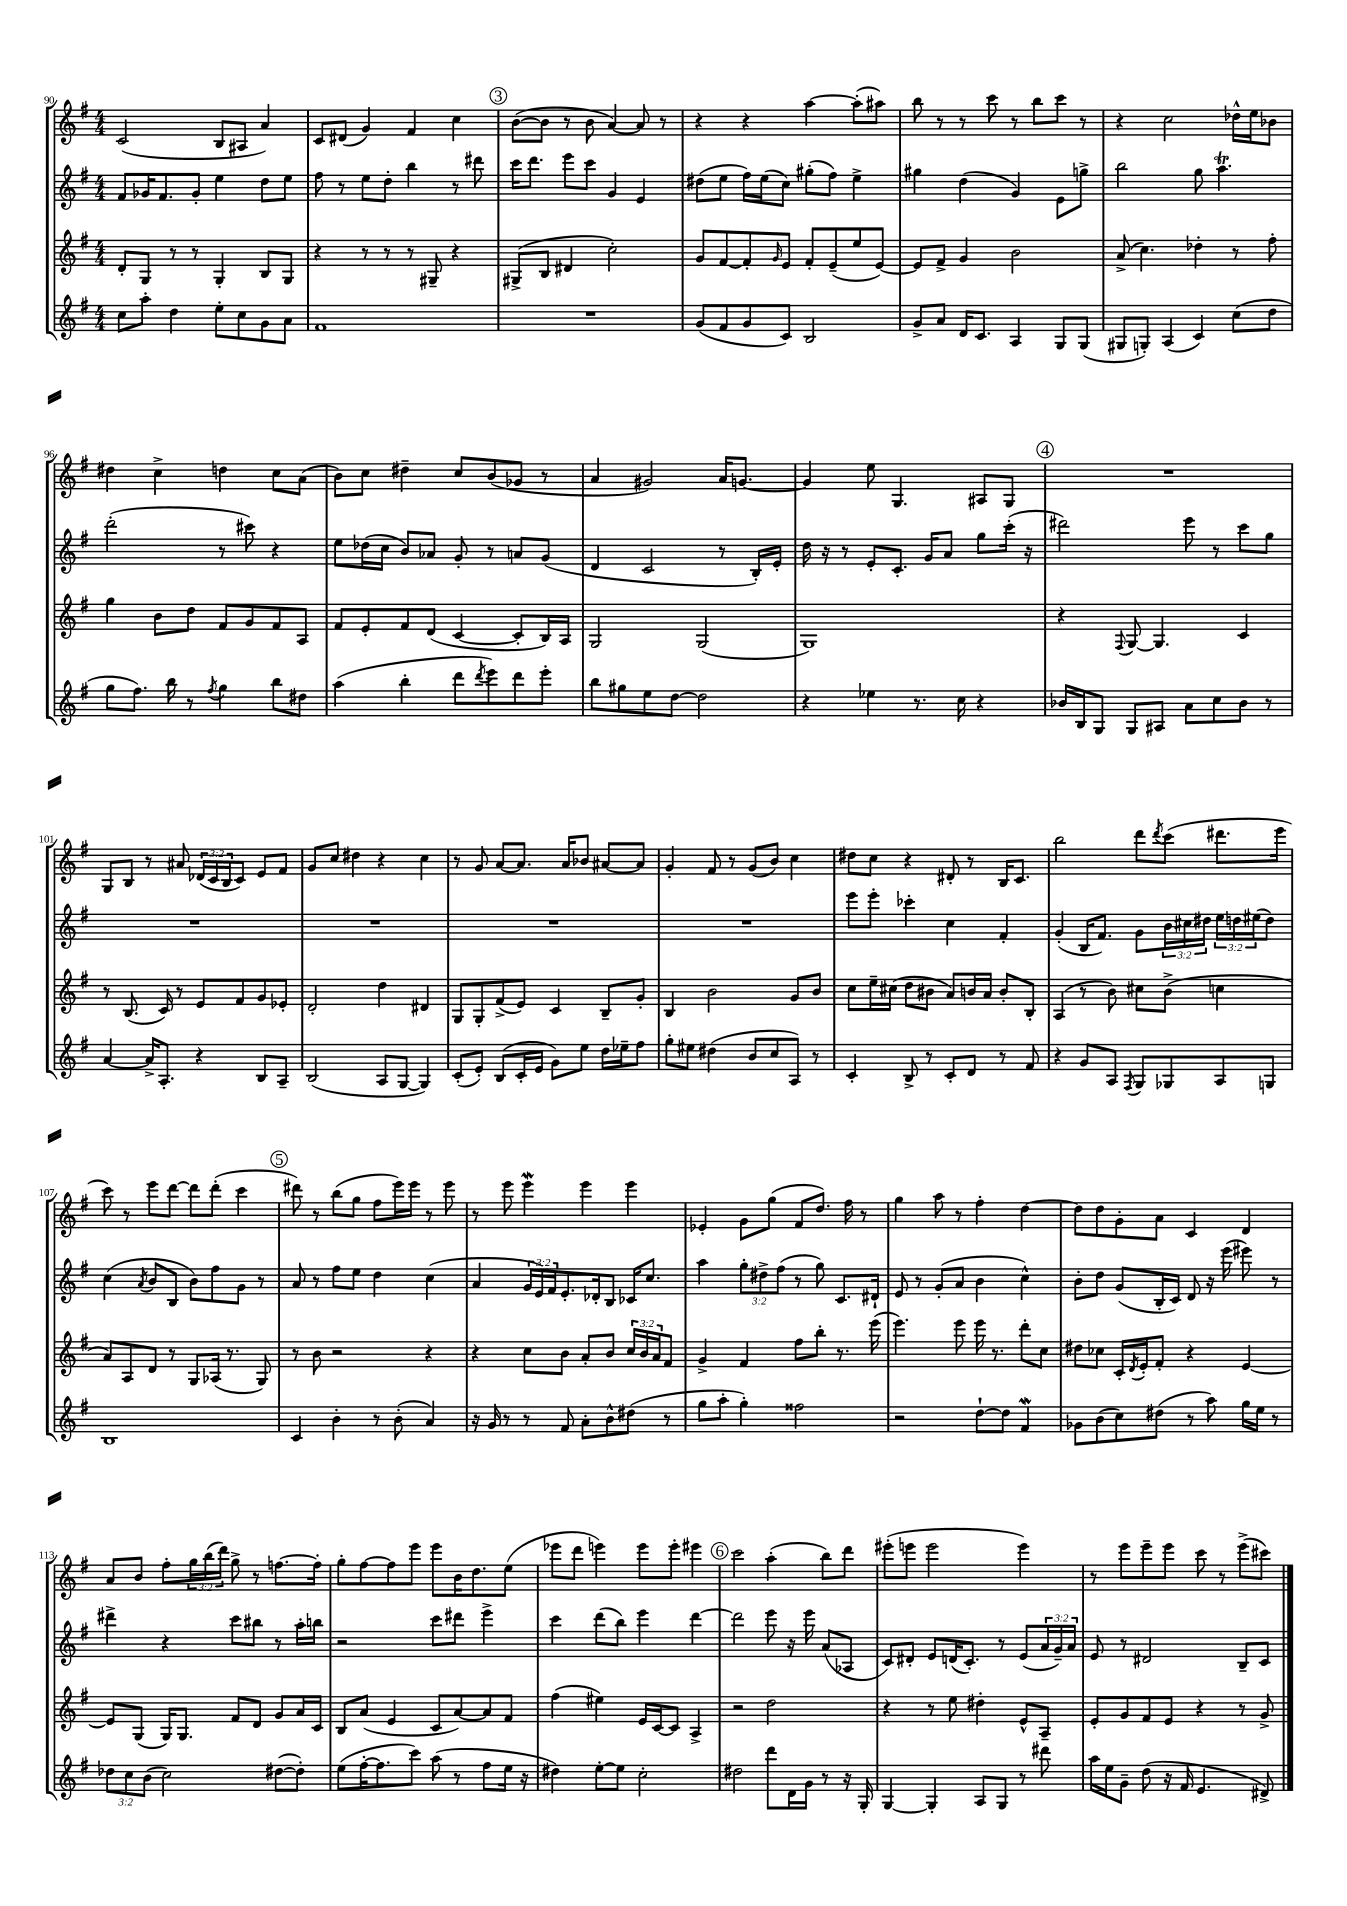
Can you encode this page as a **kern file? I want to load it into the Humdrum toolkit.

**kern	**kern	**kern	**kern
*part4	*part3	*part2	*part1
*staff4	*staff3	*staff2	*staff1
*clefG2	*clefG2	*clefG2	*clefG2
*k[f#]	*k[f#]	*k[f#]	*k[f#]
*M4/4	*M4/4	*M4/4	*M4/4
=90	=90	=90	=90
8cc\L	8d'/L	8f#/L	(2c/
8aa'\J	8G/J	16g-X/K	.
.	.	8.f#/	.
4dd\	8r	.	.
.	8r	8g-'/J	.
8ee'\L	4G'/	4ee\	8B/L
8cc\	.	.	8A#X/J
8g\	8B/L	8dd\L	4a/)
8a\J	8G/J	8ee\J	.
=91	=91	=91	=91
1f#	4r	8ff#\	8c/L
.	.	8r	(8d#X/J
.	8r	8ee\L	4g/)
.	8r	8dd'\J	.
.	8r	4bb\	4f#/
.	8G#X~/	.	.
.	4r	8r	4cc\
.	.	8ddd#X\	.
!!LO:REH:place=s1:t=3
=92	=92	=92	=92
1r	(8G#X^/L	16ccc\KL	([8b\L
.	.	8.ddd\J	.
.	8B/J	.	8b\J]
.	4d#X/	8eee\L	8r
.	.	8ccc\J	8b\
.	2cc'\)	4g/	[4a/)
.	.	4e/	8a/]
.	.	.	8r
=93	=93	=93	=93
(8g/L	8g/L	(8dd#X\L	4r
8f#/	[8f#/	8ee\J	.
8g/	8f#'/]	16ff#\LL)	4r
.	.	(16ee\J	.
.	16qqg/	.	.
8c/J)	8e/J	8cc\J)	.
2B/	8f#'/L	(8gg#X'\L	[4aa\
.	(8e~/	8ff#\J)	.
.	8ee/	4ee^\	(8aa'\L]
.	[8e/J)	.	8aa#X\J)
=94	=94	=94	=94
8g^/L	8e/L]	4gg#X\	8bb\
8a/J	8f#^/J	.	8r
16d/KL	4g/	(4dd\	8r
8.c/J	.	.	.
.	.	.	8ccc\
4A/	2b\	4g/)	8r
.	.	.	8bb\L
8G/L	.	8e\L	8ccc\J
(8G/J	.	8ggn^\J	8r
=95	=95	=95	=95
8G#X/L	(8a^/	2bb\	4r
8Gn'/J)	4.cc\)	.	.
(4A/	.	.	2cc\
4c/)	4dd-X'\	8gg\	.
.	.	4.aaT\	.
(8cc\L	8r	.	16dd-X^^\LL
.	.	.	16ee\J
8dd\J	8ff#'\	.	8b-X\J
!!LO:LB:g=z
=96	=96	=96	=96
8gg\L	4gg\	(2ddd'\	4dd#X\
8.ff#\J)	.	.	.
.	8b\L	.	4cc^\
16bb\	.	.	.
8r	8dd\J	.	.
8qff#/	.	.	.
4gg\	8f#/L	8r	4ddn\
.	8g/	8ccc#X\)	.
8bb\L	8f#/	4r	8cc\L
8dd#X\J	8A/J	.	(8a\J
=97	=97	=97	=97
(4aa\	8f#/L	8ee\L	8b\L)
.	8e'/	(16dd-X\L	8cc\J
.	.	16cc\JJ	.
4bb'\	8f#/	8b/L)	4dd#X~\
.	(8d/J	8a-X/J	.
8ddd\L	[4c/	8g'/	8cc/L
8qddd/	.	.	.
8eee\)	.	8r	(8b/
8ddd\	8c'/L]	8an/L	8g-X/J
8eee'\J	16B/L)	(8g/J	8r
.	16A/JJ	.	.
=98	=98	=98	=98
8bb\L	2G/	4d/	4a/
8gg#X\	.	.	.
8ee\	.	2c/	2g#X/)
[8dd\J	.	.	.
2dd\]	(2G/	.	.
.	.	8r	16a/KL
.	.	.	[8.gn/J
.	.	16B'/LL)	.
.	.	16e'/JJ	.
=99	=99	=99	=99
4r	1G)	16dd\	4g/]
.	.	16r	.
.	.	8r	.
4ee-X\	.	8e'/L	8ee\
.	.	8.c'/J	4.G/
8.r	.	.	.
.	.	16g/KL	.
.	.	8a/J	.
16cc\	.	.	.
4r	.	8gg\L	8A#X/L
.	.	(16ccc'\Jk	8G/J
.	.	16r	.
!!LO:REH:place=s1:t=4
=100	=100	=100	=100
16b-X/LL	4r	2ddd#X\)	1r
16B/J	.	.	.
8G/J	.	.	.
.	8qqF#/	.	.
8G/L	[8G/	.	.
8A#X/J	4.G/]	.	.
8a\L	.	8eee\	.
8cc\	.	8r	.
8b-\J	4c/	8ccc\L	.
8r	.	8gg\J	.
!!LO:LB:g=z
=101	=101	=101	=101
[4a/	8r	1r	8G/L
.	(8.B/	.	8B/J
16a^/KL]	.	.	8r
8.A'/J	16c/)	.	.
.	8r	.	8a#X/
4r	8e/L	.	(24d-X/LL
.	.	.	24c/
.	.	.	24B/J
.	8f#/	.	8c/J)
8B/L	8g/	.	8e/L
8A~/J	8e-X'/J	.	8f#/J
=102	=102	=102	=102
(2B/	2d'/	1r	8g/L
.	.	.	8cc/J
.	.	.	4dd#X\
8A/L	4dd\	.	4r
[8G/J	.	.	.
4G/])	4d#X/	.	4cc\
=103	=103	=103	=103
(8c'/L	8G/L	1r	8r
8e'/J)	8G'/	.	8g/
(8B/L	(8f#^/	.	[8a/L
16c'/L	8e/J)	.	8.a/J]
16e/JJ	.	.	.
8g\L)	4c/	.	.
.	.	.	16a/KL
8ee\J	.	.	8b-X/J
16dd\LL	8B~/L	.	[8a#X/L
16ee-X~\J	.	.	.
8ff#\J	8g'/J	.	8a#/J]
=104	=104	=104	=104
8gg'\L	4B/	1r	4g'/
8ee#X\J	.	.	.
(4dd#X\	2b\	.	8f#/
.	.	.	8r
8b/L	.	.	(8g/L
8cc/	.	.	8b/J)
8A/J)	8g/L	.	4cc\
8r	8b/J	.	.
=105	=105	=105	=105
4c'/	8cc\L	8eee\L	8dd#X\L
.	16ee~\L	8eee'\J	8cc\J
.	(16cc#X\JJ	.	.
8B^/	8dd\L	4ccc-X'\	4r
8r	8b#X\J	.	.
8c'/L	8a/L)	4cc\	8d#X'/
8d/J	16bn/L	.	8r
.	16a/JJ	.	.
8r	8b'/L	4f#'/	16B/KL
.	.	.	8.c/J
8f#/	8B'/J	.	.
=106	=106	=106	=106
4r	(4A/	(4g'/	2bb\
8g/L	8r	16B/KL	.
.	.	8.f#/J)	.
8A/J	8b\)	.	.
8qF#/	.	.	.
8G/L	8cc#X\L	8g\L	8ddd\L
.	.	.	8qddd/
8G-X/	(8b^\J	24b\L	(8ccc\J
.	.	24cc#X\	.
.	.	24dd#X\JJ	.
8A/	4ccn\	24ee\LL	8.ddd#X\L
.	.	24ddn\	.
.	.	(24ee#X\J	.
8Gn/J	.	8dd\J)	.
.	.	.	16eee\Jk
!!LO:LB:g=z
=107	=107	=107	=107
1B	8a/L)	(4cc\	8ccc\)
.	8A/	.	8r
.	.	8qa/	.
.	8d/J	8b/L	8eee\L
.	8r	8B/J	[8ddd\J
.	8G/L	8b\L)	8ddd\L]
.	(16A-X/Jk	8ff#\	(8ddd'\J
.	8.r	.	.
.	.	8g\J	4ccc\
.	8G/)	8r	.
!!LO:REH:place=s1:t=5
=108	=108	=108	=108
4c/	8r	8a/	8ddd#X\)
.	8b\	8r	8r
4b'\	2r	8ff#\L	(8bb\L
.	.	8ee\J	8gg\J
8r	.	4dd\	8ff#\L
(8b'\	.	.	16eee\L)
.	.	.	16eee\JJ
4a/)	4r	(4cc\	8r
.	.	.	8eee\
=109	=109	=109	=109
16r	4r	4a/	8r
16g/	.	.	.
8r	.	.	8eee\
8r	8cc\L	24g/LL	4eeeW\
.	.	24e/)	.
.	.	24f#/J	.
8f#/	8b\J	8.e'/	.
8a'\L	8a'/L	.	4eee\
.	.	16d-X'/k	.
8b^^\	8b/J	8B/J	.
(8dd#X\J	24cc/LL	16c-X/KL	4eee\
.	24b/	.	.
.	.	8.cc/J	.
.	24a/J	.	.
8r	8f#/J	.	.
=110	=110	=110	=110
8gg\L	4g^/	4aa\	4e-X'/
8aa'\J	.	.	.
4gg'\)	4f#/	12gg'\L	8g\L
.	.	12dd#X^\	.
.	.	.	(8gg\J
.	.	(12ff#\J	.
2ff##X\	8ff#\L	8r	8f#/L
.	8bb'\J	8gg\)	8.dd/J)
.	8.r	8.c/L	.
.	.	.	16ff#\
.	.	.	8r
.	(16eee\	16d#X`/Jk	.
=111	=111	=111	=111
2r	4.eee\)	8e/	4gg\
.	.	8r	.
.	.	(8g'/L	8aa\
.	8eee\	8a/J	8r
[8dd`\L	16eee\	4b\	4ff#'\
.	8.r	.	.
8dd\J]	.	.	.
4f#W/	8ddd'\L	4cc^^\)	[4dd\
.	8cc\J	.	.
=112	=112	=112	=112
8g-X\L	8dd#X\L	8b'\L	8dd\L]
(8b\	8cc-X\J	8dd\J	8dd\
8cc\)	16c'/LL	(8g/L	8g'\
.	8qd/	.	.
.	16e'/J	.	.
(8dd#X\J	8f#'/J	16B'/L	8a\J
.	.	16c/JJ)	.
8r	4r	8d/	4c/
8aa\)	.	16r	.
.	.	(16eee\	.
16gg\LL	[4e/	8eee#X\)	4d/
16ee\JJ	.	.	.
8r	.	8r	.
!!LO:LB:g=z
=113	=113	=113	=113
12dd-X\L	8e/L]	4ddd#X^\	8a/L
12cc\	.	.	.
.	(8G/J	.	8b/J
(12b\J	.	.	.
2cc\)	16G/KL)	4r	8ff#'\L
.	8.G/J	.	.
.	.	.	24gg\L
.	.	.	(24bb\
.	.	.	24ddd\JJ)
.	8f#/L	8ccc\L	8gg^\
.	8d/J	8bb#X\J	8r
([8dd#X\L	8g/L	8r	[8.ffn\L
8dd#'\J])	16a/L	16aa'\LL	.
.	16c/JJ	16bbn\JJ	16ff'\Jk]
=114	=114	=114	=114
(8ee\L	8B/L	2r	8gg'\L
[16ff#'\K	(8a/J	.	[8ff#\
8.ff#\]	.	.	.
.	4e/	.	8ff#\]
8ccc\J)	.	.	8eee\J
(8aa\	8c/L	8ccc\L	8eee\L
8r	[8a/)	8ddd#X\J	16b\K
.	.	.	8.dd\
8ff#\L	8a/]	4eee^\	.
16ee\Jk	8f#/J	.	(8ee\J
16r	.	.	.
=115	=115	=115	=115
4dd#X\)	(4ff#\	4ccc\	8eee-X\L
.	.	.	8ddd\J
[8ee'\L	4ee#X\)	(8ddd\L	4eeen\)
8ee\J]	.	8bb\J)	.
2cc'\	16e/LL	4eee\	8eee\L
.	[16c/J	.	.
.	8c/J]	.	8eee'\J
.	4A^/	[4ddd\	4eee#X\
!!LO:REH:place=s1:t=6
=116	=116	=116	=116
2dd#X\	2r	2ddd\]	2ccc\
8ddd\L	2dd\	8eee\	(4aa'\
16d\L	.	16r	.
16g\JJ	.	16eee\	.
8r	.	(8a/L	8bb\L)
16r	.	8A-X/J	8ddd\J
16G'/	.	.	.
=117	=117	=117	=117
[4G/	4r	8c/L)	(8eee#X'\L
.	.	8d#X'/J	8eeen\J
4G'/]	8r	8e/L	2eee\
.	8ee\	(16dn/K	.
.	.	8.c'/J)	.
8A/L	4dd#X'\	.	.
8G/J	.	8r	.
8r	8e^^/L	(8e/L	4eee\)
8ddd#X\	8A~/J	24a/L	.
.	.	24g~/)	.
.	.	24a/JJ	.
=118	=118	=118	=118
16aa\LL	8e'/L	8e/	8r
16ee\J	.	.	.
8g~\J	8g/	8r	8eee\L
(8dd\	8f#/	2d#X/	8eee~\
16r	8e/J	.	8eee\J
16f#/	.	.	.
4.e/	4r	.	8ccc\
.	.	.	8r
.	8r	8B~/L	(8eee^\L
8d#X^/)	8g^/	8c/J	8ccc#X\J)
==	==	==	==
*-	*-	*-	*-
